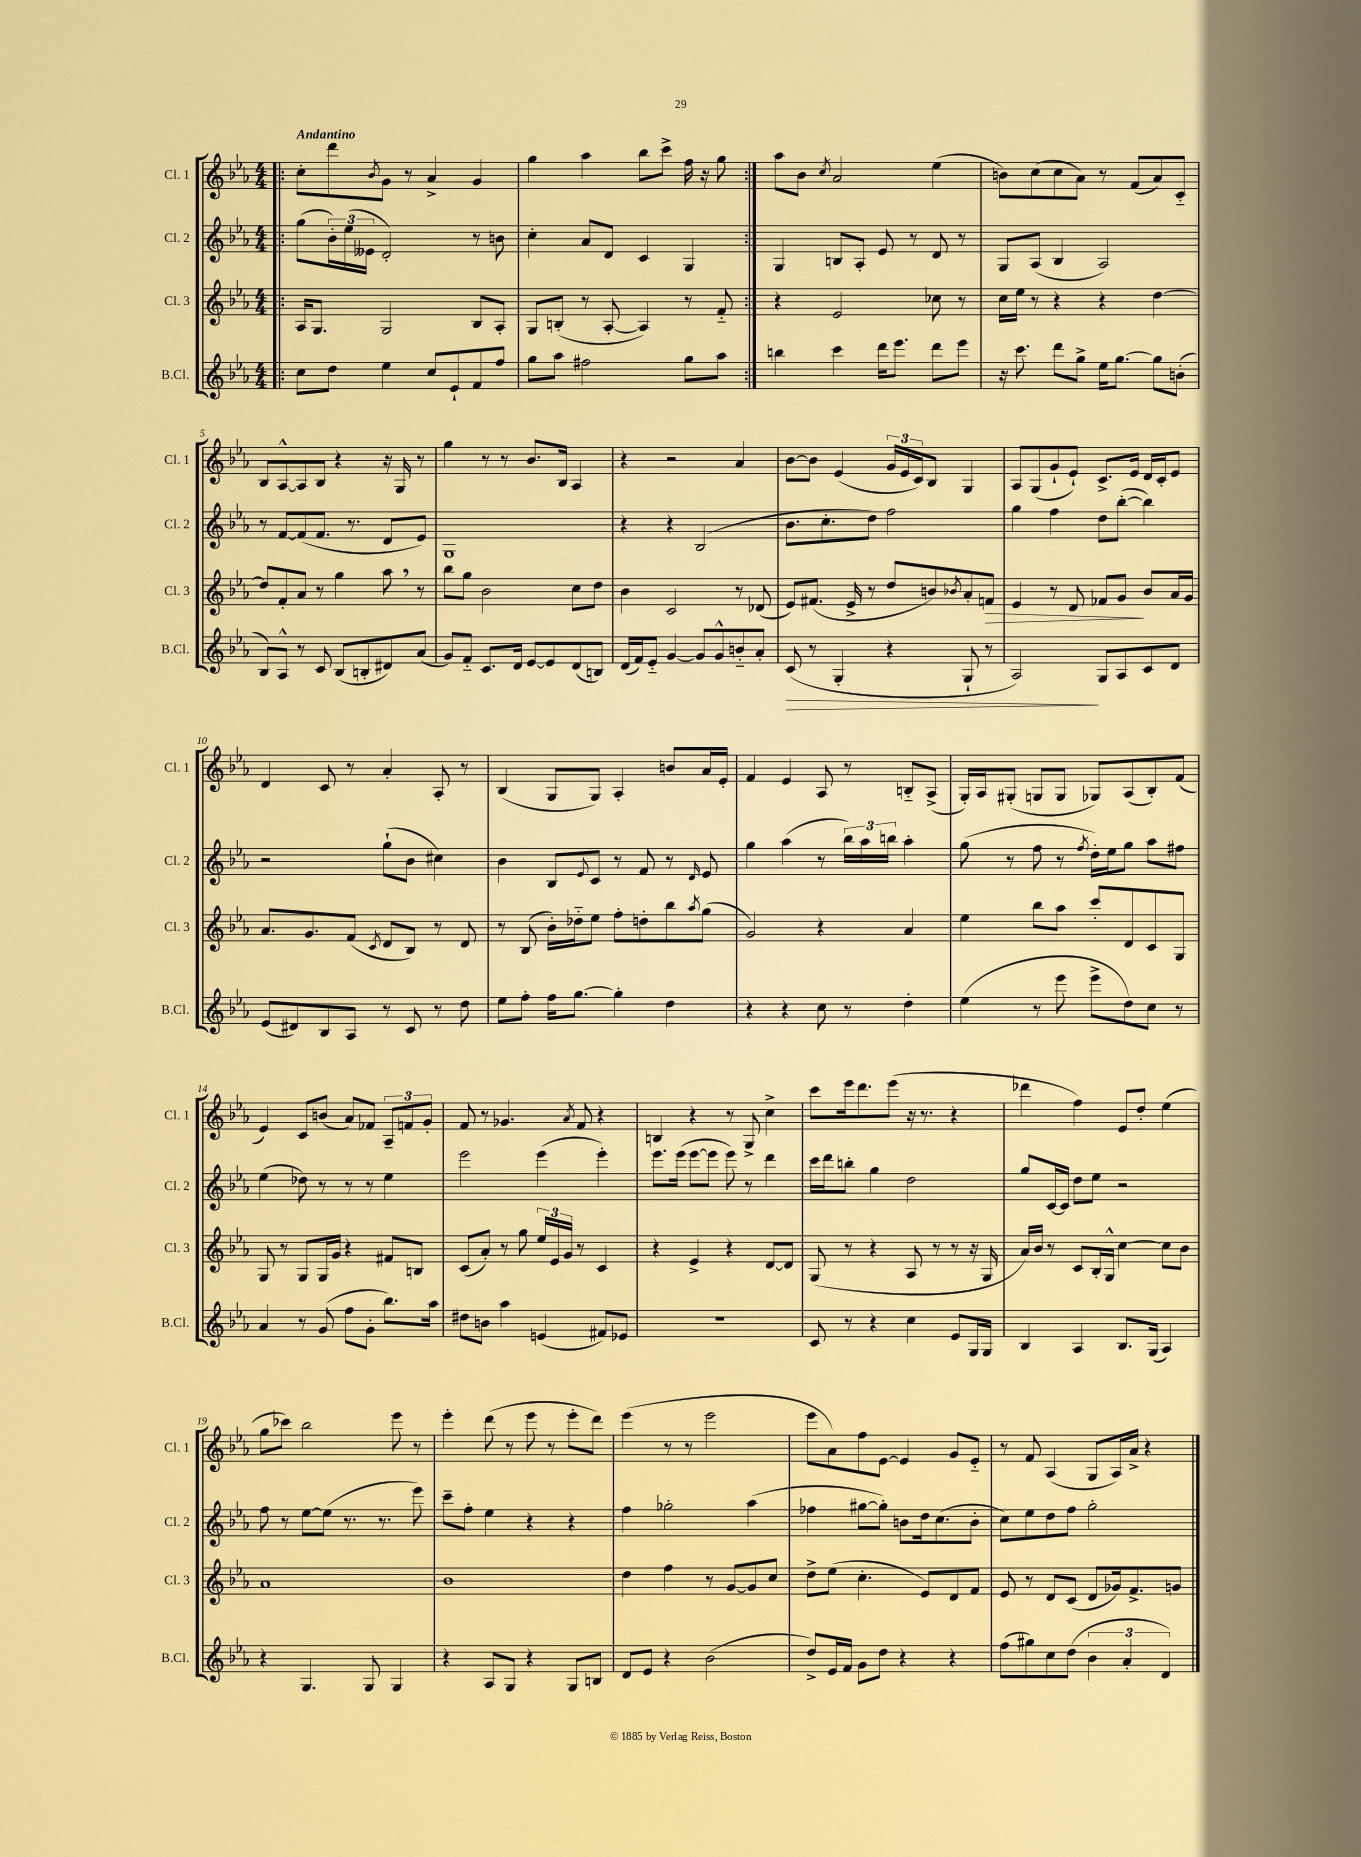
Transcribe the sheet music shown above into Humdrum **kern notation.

**kern	**kern	**kern	**kern
*staff4	*staff3	*staff2	*staff1
*clefG2	*clefG2	*clefG2	*clefG2
*k[b-e-a-]	*k[b-e-a-]	*k[b-e-a-]	*k[b-e-a-]
*M4/4	*M4/4	*M4/4	*M4/4
=!|:	=!|:	=!|:	=!|:
8cc	16A-	(8gg	8cc'
.	8.G	.	.
8dd	.	24b-')	8ddd
.	.	(24ee-	.
.	.	24e--	.
.	.	.	8qb-
4ee-	2G	2d')	8g
.	.	.	8r
8cc	.	.	4a-^
8e-`	.	.	.
8f	8B-	8r	4g
8ff	8A-'	8b	.
=	=	=	=
8gg	8G	4cc'	4gg
8aa-	(8B'	.	.
2ff#	8r	8a-	4aa-
.	[8A-'	8d	.
.	4A-])	4c	8bb-
.	.	.	8ccc^
8gg	8r	4G	16ff
.	.	.	16r
8aa-	8f'~	.	8gg
=:|!	=:|!	=:|!	=:|!
4bb	4r	4G	8aa-
.	.	.	8b-
.	.	.	8qcc
4ccc	2e-	8B	2a-
.	.	8A-'	.
16ddd	.	8e-	.
8.eee-	.	.	.
.	.	8r	.
8ddd	8cc-	8d	(4ee-
8eee-	8r	8r	.
=	=	=	=
16r	16cc	8G	8b)
8.ccc	16ee-	.	.
.	8r	(8A-	(8cc
8ddd	4r	4B-	8cc
8gg^	.	.	8a-)
16ee-	4r	2A-)	8r
[8.gg	.	.	.
.	.	.	(8f
8gg]	[4dd	.	8a-)
(8b'	.	.	8c'~
=	=	=	=
8B-)	8dd]	8r	8B-
8A-^^	8f'	[8f	[8A-^^
8r	8a-	(8f]	8A-]
8c	8r	8.f	8B-
(8B-	4gg	.	4r
.	.	8.r	.
8B'	.	.	.
8d#)	8aa-	8d	16r
.	.	.	16G
(8a-	8r	8e-)	8r
=	=	=	=
8g)	8bb-	1G	4gg
8f'~	8gg	.	.
8.c	2b-	.	8r
.	.	.	8r
16d	.	.	.
[8e-	.	.	8.b-
8e-]	.	.	.
.	.	.	16B-
(8d	8cc	.	4A-
8B)	8dd	.	.
=	=	=	=
(16d	4b-	4r	4r
16f)	.	.	.
8e-'~	.	.	.
[4g	2c	4r	2r
8g]	.	(2B-	.
8g^^	.	.	.
8b'~	8r	.	4a-
8a-'	(8d-	.	.
=	=	=	=
(8c	8e-)	8.b-	[8b-
8r	(8.f#	.	8b-]
.	.	8.cc'	.
4G'	.	.	(4e-
.	16e-^	.	.
.	8r	8dd)	.
4r	8dd	2ff	24g
.	.	.	24e-
.	.	.	24c)
.	8b)	.	8B-
.	8qb-	.	.
8G`	8a-'	.	4G
8r	8f	.	.
=	=	=	=
2A-)	4e-	4gg	8A-
.	.	.	(8G
.	8r	4ff	8g`
.	8d	.	8e-`)
8G	8f-	8dd	8.c^
8A-	8g	([8bb-'	.
.	.	.	16e-
8c	8b-	4bb-])	16d
.	.	.	16c'
8d	16a-	.	8e-
.	16g	.	.
=	=	=	=
(8e-	8.a-	2r	4d
8d#)	.	.	.
.	8.g	.	.
8B-	.	.	8c
8A-	(8f	.	8r
.	8qc	.	.
8r	8d	(8gg`	4a-'
8c	8B-)	8b-	.
8r	8r	4cc#)	8A-'
8dd	8d	.	8r
=	=	=	=
8ee-	8r	4b-	(4B-
8ff'	(8B-	.	.
16ff	16b-')	8B-	8G
[8.gg	16dd-'~	.	.
.	.	8qqe-	.
.	8ee-	8c	8G)
4gg']	8ff'	8r	4A-'
.	8dd'	8f	.
4dd	8bb-	8r	8b
.	8qaa-	16qqd	.
.	(8gg	8e-	16a-
.	.	.	16e-'
=	=	=	=
4r	2g)	4gg	4f
4r	.	(4aa-	4e-
8cc	4r	8r	8A-
8r	.	24bb-)	8r
.	.	24aa-	.
.	.	24bb	.
4dd'	4a-	4aa-'	8B'~
.	.	.	(8A-^
=	=	=	=
(4ee-	4ee-	(8gg	16G')
.	.	.	16A-
.	.	8r	(8G#'
8r	8bb-	8ff	8G
8eee-	8aa-	8r	8G
.	.	8qff	.
8eee-^	8ccc'	16dd')	8G-)
.	.	16ee-	.
8dd)	8d	8gg	(8A-
8cc	8c	8aa-	8B-')
8r	8G	8ff#	(8f
=	=	=	=
4a-	8G	(4ee-	4e-)
.	8r	.	.
8r	8G	8dd-)	8c
(8g	16G	8r	(8b
.	16g	.	.
8ff	4r	8r	8a-)
8g'	.	8r	8f-
8.bb-)	8f#	4ee-	12A-~
.	.	.	12f
.	8B	.	.
.	.	.	12g'
16aa-	.	.	.
=	=	=	=
8dd#	(8c	2eee-	8f
8b	8a-')	.	8r
4aa-	8r	.	4.g-
.	8gg	.	.
(4e	24ee-	(4eee-	.
.	24e-	.	.
.	24g	.	.
.	.	.	8qa-
.	8r	.	8f
8f#)	4c	4eee-')	4r
8e-	.	.	.
=	=	=	=
1r	4r	8.eee-	4B
.	.	(16eee-	.
.	4e-^	[8eee-	4r
.	.	8eee-]	.
.	4r	8eee-)	8r
.	.	8r	8G^
.	[8d	4ddd	4cc^
.	8d]	.	.
=	=	=	=
8c	(8G	16ccc	8ccc
.	.	16ddd	.
8r	8r	8bb'	16eee-
.	.	.	8.ddd
4r	4r	4gg	.
.	.	.	(8eee-
4cc	8A-	2dd	16r
.	.	.	8.r
.	8r	.	.
8e-	8r	.	4r
16G	16r	.	.
16G	16G	.	.
=	=	=	=
4B-	16a-)	8gg	4ddd-
.	16b-	.	.
.	8r	[16c	.
.	.	16c]	.
4A-	8c	8dd	4ff)
.	16B-'	8ee-	.
.	16G^^	.	.
8.B-	[4cc	2r	8e-
.	.	.	8dd'
(16G	.	.	.
4A-)	8cc]	.	(4ee-
.	8b-	.	.
=	=	=	=
4r	1a-	8ff	8gg
.	.	8r	8ccc-)
4.G	.	[8ee-	2bb-
.	.	(8ee-]	.
.	.	8.r	.
8G	.	.	.
.	.	8.r	.
4G	.	.	8eee-
.	.	8eee-)	8r
=	=	=	=
4r	1b-	8ccc~	4eee-'
.	.	8ff'	.
8A-	.	4ee-	(8ddd
8G	.	.	8r
4r	.	4r	8eee-
.	.	.	8r
8G	.	4r	8eee-'
8B	.	.	8ddd)
=	=	=	=
8d	4dd	4ff	(4eee-
8e-	.	.	.
4r	4ff	2gg-'	8r
.	.	.	8r
(2b-	8r	.	2eee-
.	[8g	.	.
.	8g]	(4aa-	.
.	8cc	.	.
=	=	=	=
8dd^)	8dd^	4ff-	8eee-
16e-	(8ee-	.	8a-)
16f	.	.	.
8g	4.cc'	[8gg#	8ff
8dd	.	8gg#'])	[8e-
4r	.	8b	4e-]
.	8e-)	16dd	.
.	.	(8.cc	.
4r	8d	.	8g
.	8f	8b'	8e-'~
=	=	=	=
(8ff	8e-	8cc)	8r
8gg#)	8r	8ee-	8f
8cc	8d	8dd	(4A-
(8dd	(8c	8ff	.
6b-	8d	2gg'	8G
.	16g-)	.	16A-)
6a-'	.	.	.
.	8.f^	.	16a-^
.	.	.	4r
6d)	.	.	.
.	8g	.	.
==	==	==	==
*-	*-	*-	*-
